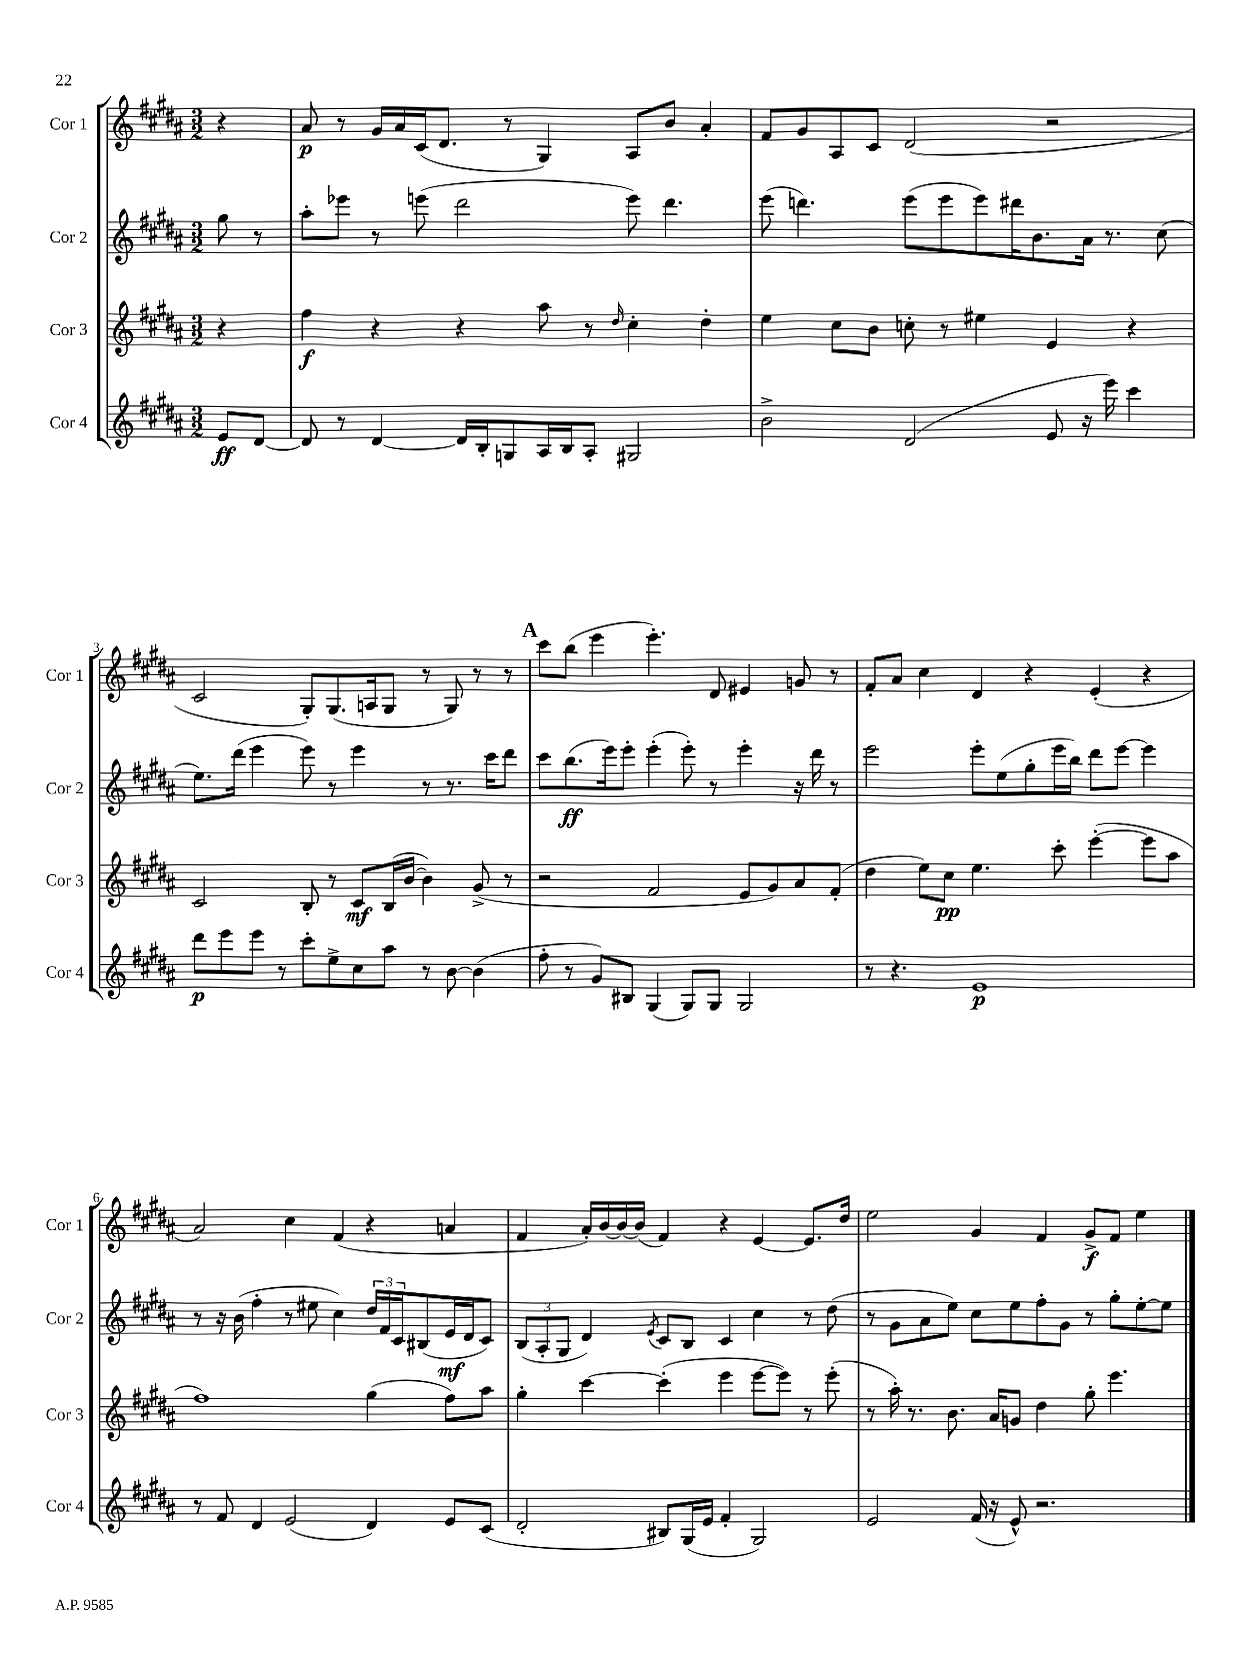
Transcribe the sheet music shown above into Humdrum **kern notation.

**kern	**dynam	**kern	**dynam	**kern	**dynam	**kern	**dynam
*part4	*part4	*part3	*part3	*part2	*part2	*part1	*part1
*staff4	*staff4	*staff3	*staff3	*staff2	*staff2	*staff1	*staff1
*I"Cor 4	*	*I"Cor 3	*	*I"Cor 2	*	*I"Cor 1	*
*I'Cor 4	*	*I'Cor 3	*	*I'Cor 2	*	*I'Cor 1	*
*clefG2	*	*clefG2	*	*clefG2	*	*clefG2	*
*k[f#c#g#d#a#]	*	*k[f#c#g#d#a#]	*	*k[f#c#g#d#a#]	*	*k[f#c#g#d#a#]	*
*M3/2	*	*M3/2	*	*M3/2	*	*M3/2	*
=	=	=	=	=	=	=	=
8e/L	ff	4r	.	8gg#\	.	4r	.
[8d#/J	.	.	.	8r	.	.	.
=1	=1	=1	=1	=1	=1	=1	=1
8d#/]	.	4ff#\	f	8aa#'\L	.	8a#/	p
8r	.	.	.	8eee-X\J	.	8r	.
[4d#/	.	4r	.	8r	.	16g#/LL	.
.	.	.	.	.	.	16a#/	.
.	.	.	.	(8eeen\	.	(16c#/J	.
.	.	.	.	.	.	8.d#/J	.
16d#/LL]	.	4r	.	2ddd#\	.	.	.
16B'/J	.	.	.	.	.	.	.
8Gn/	.	.	.	.	.	8r	.
16A#/L	.	8aa#\	.	.	.	4G#/)	.
16B/J	.	.	.	.	.	.	.
8A#'/J	.	8r	.	.	.	.	.
.	.	16qqdd#/	.	.	.	.	.
2G#X/	.	4cc#'\	.	8eee\)	.	8A#/L	.
.	.	.	.	4.ddd#\	.	8b/J	.
.	.	4dd#'\	.	.	.	4a#'/	.
=2	=2	=2	=2	=2	=2	=2	=2
2b^\	.	4ee\	.	(8eee\	.	8f#/L	.
.	.	.	.	4.dddn\)	.	8g#/	.
.	.	8cc#\L	.	.	.	8A#/	.
.	.	8b\J	.	.	.	8c#/J	.
(2d#/	.	8ccn'\	.	(8eee\L	.	(2d#/	.
.	.	8r	.	8eee\	.	.	.
.	.	4ee#X\	.	8eee\)	.	.	.
.	.	.	.	16ddd#X\K	.	.	.
.	.	.	.	8.b\	.	.	.
8e/	.	4e/	.	.	.	2r	.
16r	.	.	.	16a#\Jk	.	.	.
16eee\)	.	.	.	8.r	.	.	.
4ccc#\	.	4r	.	.	.	.	.
.	.	.	.	(8cc#\	.	.	.
!!LO:LB:g=z
=3	=3	=3	=3	=3	=3	=3	=3
8ddd#\L	p	2c#/	.	8.ee\L)	.	2c#/	.
8eee\	.	.	.	.	.	.	.
.	.	.	.	(16ddd#\Jk	.	.	.
8eee\J	.	.	.	4eee\	.	.	.
8r	.	.	.	.	.	.	.
8ccc#'\L	.	8B'/	.	8eee\)	.	8G#'/L)	.
8ee^\	.	8r	.	8r	.	(8.G#/	.
8cc#\	.	8c#/L	mf	4eee\	.	.	.
.	.	.	.	.	.	16An/k	.
8aa#\J	.	(16B/L	.	.	.	8G#/J	.
.	.	[16b/JJ	.	.	.	.	.
8r	.	4b\])	.	8r	.	8r	.
[8b\	.	.	.	8.r	.	8G#/)	.
(4b\]	.	(8g#^/	.	.	.	8r	.
.	.	.	.	16ccc#\KL	.	.	.
.	.	8r	.	8ddd#\J	.	8r	.
!!LO:REH:place=s1:t=A
=4	=4	=4	=4	=4	=4	=4	=4
8ff#'\	.	2r	.	8ccc#\L	.	8ccc#\L	.
8r	.	.	.	(8.bb\	ff	(8bb\J	.
8g#/L)	.	.	.	.	.	4eee\	.
.	.	.	.	16eee\k)	.	.	.
8B#X/J	.	.	.	8eee'\J	.	.	.
(4G#/	.	2f#/	.	(4eee'\	.	4.eee'\)	.
8G#/L)	.	.	.	8eee'\)	.	.	.
8G#/J	.	.	.	8r	.	8d#/	.
2G#/	.	8e/L	.	4eee'\	.	4e#X/	.
.	.	8g#/)	.	.	.	.	.
.	.	8a#/	.	16r	.	8gn/	.
.	.	.	.	16ddd#\	.	.	.
.	.	(8f#'/J	.	8r	.	8r	.
=5	=5	=5	=5	=5	=5	=5	=5
8r	.	4dd#\	.	2eee\	.	8f#'/L	.
4.r	.	.	.	.	.	8a#/J	.
.	.	8ee\L)	.	.	.	4cc#\	.
.	.	8cc#\J	pp	.	.	.	.
1e	p	4.ee\	.	8eee'\L	.	4d#/	.
.	.	.	.	(8ee\	.	.	.
.	.	.	.	8gg#'\	.	4r	.
.	.	8ccc#'\	.	16eee\L	.	.	.
.	.	.	.	16bb\JJ)	.	.	.
.	.	([4eee'\	.	8ddd#\L	.	(4e'/	.
.	.	.	.	[8eee\J	.	.	.
.	.	8eee\L]	.	4eee\]	.	4r	.
.	.	8aa#\J	.	.	.	.	.
!!LO:LB:g=z
=6	=6	=6	=6	=6	=6	=6	=6
8r	.	1ff#)	.	8r	.	2a#/)	.
8f#/	.	.	.	16r	.	.	.
.	.	.	.	(16b\	.	.	.
4d#/	.	.	.	4ff#'\	.	.	.
(2e/	.	.	.	8r	.	4cc#\	.
.	.	.	.	8ee#X\	.	.	.
.	.	.	.	4cc#\)	.	(4f#/	.
4d#/)	.	(4gg#\	.	24dd#/LL	.	4r	.
.	.	.	.	24f#/	.	.	.
.	.	.	.	24c#/J	.	.	.
.	.	.	.	(8B#X/	.	.	.
8e/L	.	8ff#\L)	.	16e/L	mf	4an/	.
.	.	.	.	16d#/J	.	.	.
(8c#/J	.	8aa#\J	.	8c#/J)	.	.	.
=7	=7	=7	=7	=7	=7	=7	=7
2d#'/	.	4gg#'\	.	(12B/L	.	4f#/	.
.	.	.	.	12A#'/	.	.	.
.	.	.	.	12G#/J	.	.	.
.	.	[4ccc#\	.	4d#/)	.	16a#'/LL)	.
.	.	.	.	.	.	[16b/	.
.	.	.	.	.	.	16b/_	.
.	.	.	.	.	.	(16b/JJ]	.
.	.	.	.	8qe/	.	.	.
8B#X/L)	.	(4ccc#'\]	.	8c#/L	.	4f#/)	.
(16G#/L	.	.	.	8B/J	.	.	.
16e/JJ	.	.	.	.	.	.	.
4f#'/	.	4eee\	.	4c#/	.	4r	.
2G#/)	.	[8eee\L	.	4cc#\	.	[4e/	.
.	.	8eee\J])	.	.	.	.	.
.	.	8r	.	8r	.	8.e/L]	.
.	.	(8eee'\	.	(8dd#\	.	.	.
.	.	.	.	.	.	16dd#/Jk	.
=8	=8	=8	=8	=8	=8	=8	=8
2e/	.	8r	.	8r	.	2ee\	.
.	.	16aa#'\)	.	8g#\L	.	.	.
.	.	8.r	.	.	.	.	.
.	.	.	.	8a#\	.	.	.
.	.	8.b\	.	8ee\J)	.	.	.
(16f#/	.	.	.	8cc#\L	.	4g#/	.
16r	.	16a#/KL	.	.	.	.	.
8e^^/)	.	8gn/J	.	8ee\	.	.	.
2.r	.	4dd#\	.	8ff#'\	.	4f#/	.
.	.	.	.	8g#\J	.	.	.
.	.	8gg#'\	.	8r	.	8g#^/L	f
.	.	4.eee\	.	8gg#'\L	.	8f#/J	.
.	.	.	.	[8ee'\	.	4ee\	.
.	.	.	.	8ee\J]	.	.	.
==	==	==	==	==	==	==	==
*-	*-	*-	*-	*-	*-	*-	*-
